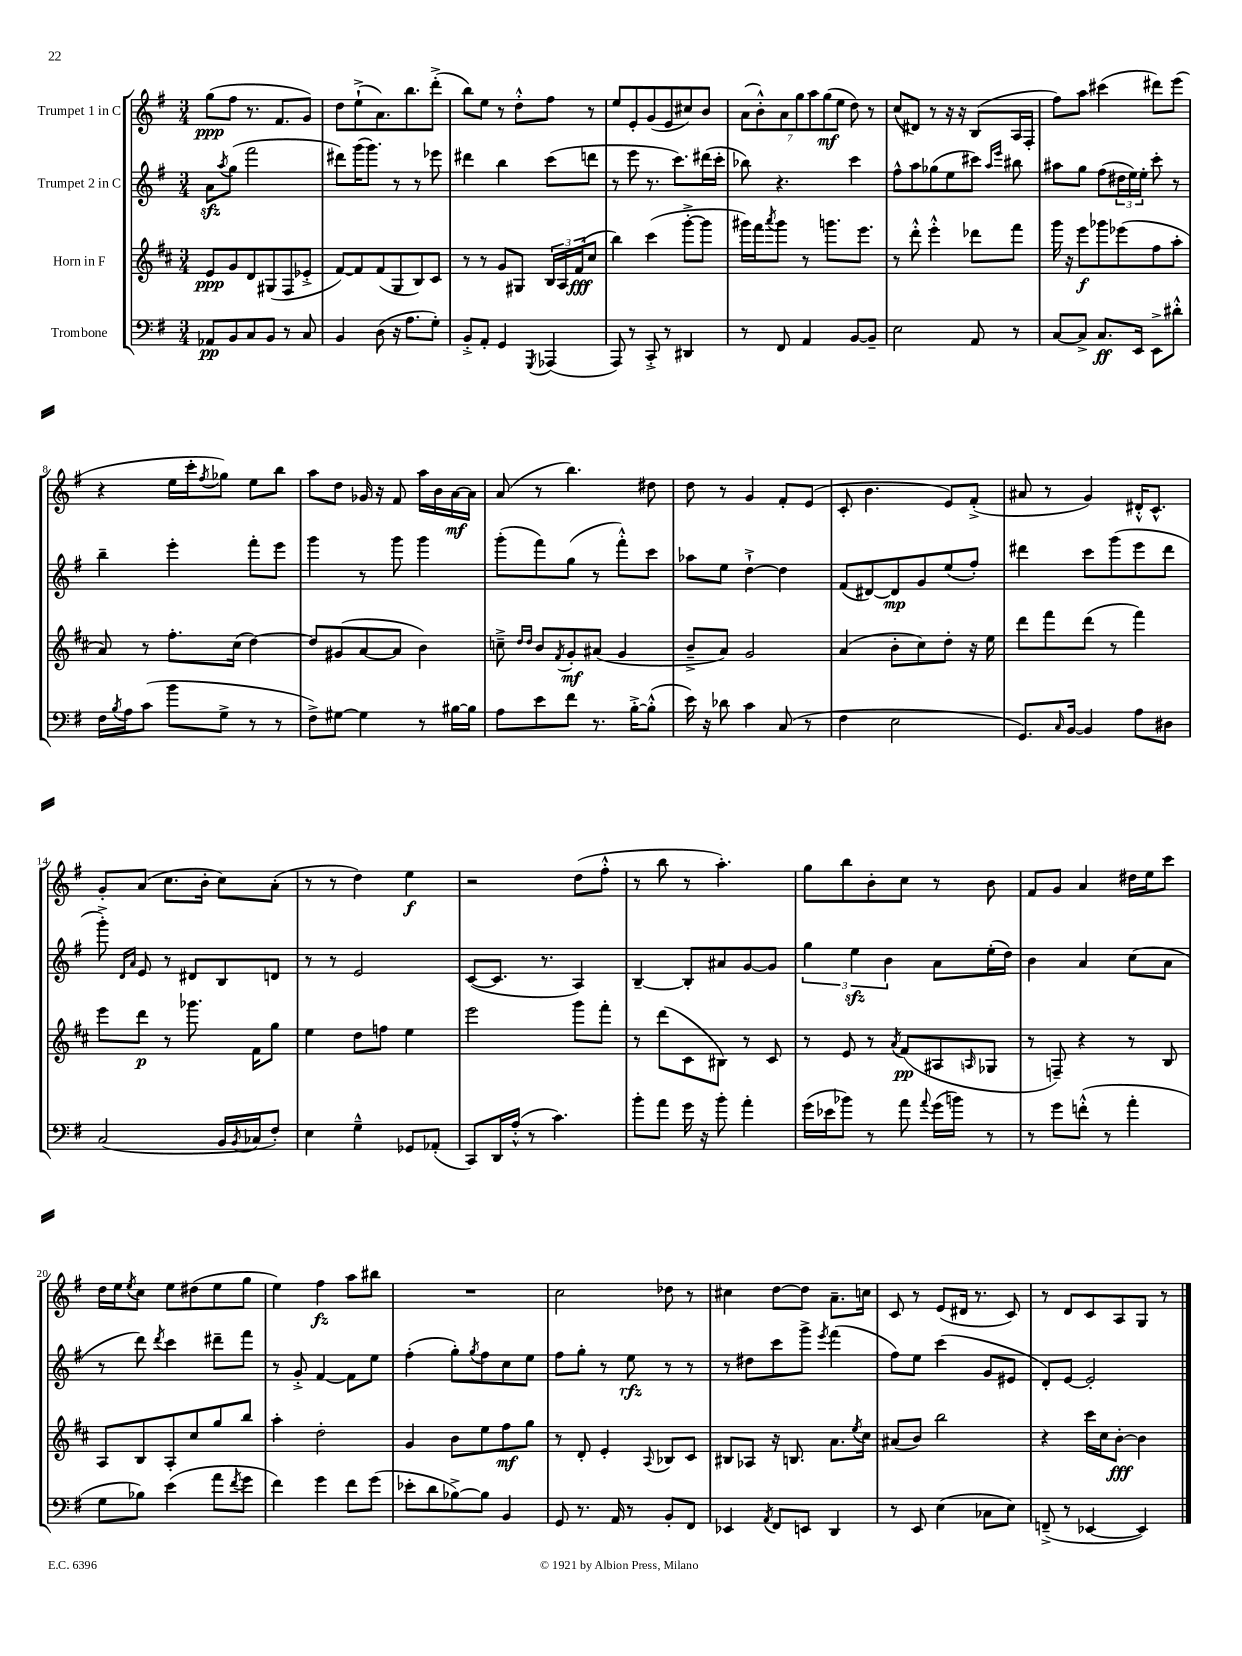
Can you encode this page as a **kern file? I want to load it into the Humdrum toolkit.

**kern	**dynam	**kern	**dynam	**kern	**dynam	**kern	**dynam
*part4	*part4	*part3	*part3	*part2	*part2	*part1	*part1
*staff4	*staff4	*staff3	*staff3	*staff2	*staff2	*staff1	*staff1
*I"Trombone	*	*I"Horn in F	*	*I"Trumpet 2 in C	*	*I"Trumpet 1 in C	*
*clefF4	*	*clefG2	*	*clefG2	*	*clefG2	*
*k[f#]	*	*k[f#c#]	*	*k[f#]	*	*k[f#]	*
*M3/4	*	*M3/4	*	*M3/4	*	*M3/4	*
=1	=1	=1	=1	=1	=1	=1	=1
8AA-X/L	pp	8e/L	ppp	8azz\L	.	(8gg\L	ppp
.	.	.	.	8qaa/	.	.	.
8BB/	.	8g/	.	(8gg\J	.	8ff#\J	.
8C/	.	8d/	.	2fff#\	.	8.r	.
8BB/J	.	(8G#X/	.	.	.	.	.
.	.	.	.	.	.	8.f#/L	.
8r	.	8F#/	.	.	.	.	.
8C/	.	8e-X'^/J	.	.	.	8g/J)	.
=2	=2	=2	=2	=2	=2	=2	=2
4BB/	.	[8f#/L)	.	8ddd#X\L)	.	8dd\L	.
.	.	8f#/]	.	(16ggg\K	.	(8ee`^\	.
.	.	.	.	8.ggg\J)	.	.	.
(8D\	.	(8f#/	.	.	.	8.a\)	.
16r	.	8G/	.	8r	.	.	.
8.A\L	.	.	.	.	.	8.bb\	.
.	.	8B/)	.	8r	.	.	.
8G'\J)	.	8c#/J	.	8eee-X\	.	(8ddd'^\J	.
=3	=3	=3	=3	=3	=3	=3	=3
8BB'^/L	.	8r	.	4ddd#X\	.	8bb\L)	.
8AA'/J	.	8r	.	.	.	8ee\J	.
4GG/	.	8g/L	.	4bb\	.	8r	.
.	.	8G#X/J	.	.	.	8dd'^^\L	.
8qGGG/	.	.	.	.	.	.	.
(4AAA-X/	.	24B/LL	.	(8ccc\L	.	8ff#\J	.
.	.	24A/	.	.	.	.	.
.	.	(24f#/J	fff	.	.	.	.
.	.	8cc#/J	.	8dddn\J	.	8r	.
=4	=4	=4	=4	=4	=4	=4	=4
8AAA/)	.	4bb\)	.	8r	.	8ee/L	.
8r	.	.	.	8eee\	.	8e'/	.
8CC'^/	.	(4ccc#\	.	8.r	.	(8g/	.
8r	.	.	.	.	.	8e/	.
.	.	.	.	8.ccc\L)	.	.	.
4DD#X/	.	[8ggg'^\L	.	.	.	8cc#X/)	.
.	.	8ggg\J]	.	(16ddd#X\L	.	8b/J	.
.	.	.	.	16ccc'\JJ	.	.	.
=5	=5	=5	=5	=5	=5	=5	=5
8r	.	16ggg#X\LL)	.	8bb-X\)	.	(14a\L	.
.	.	16fff#\J	.	.	.	.	.
.	.	.	.	.	.	14b'^^\)	.
.	.	8qaaa/	.	.	.	.	.
8FF#/	.	8ggg#\J	.	4.r	.	.	.
.	.	.	.	.	.	14a\	.
.	.	.	.	.	.	14gg\	.
4AA/	.	8r	.	.	.	.	.
.	.	.	.	.	.	14aa\	.
.	.	.	.	.	.	(14gg\	mf
.	.	8.gggn\L	.	.	.	.	.
.	.	.	.	.	.	14ee\J	.
[8BB/L	.	.	.	4ccc\	.	8dd\)	.
.	.	8.eee\J	.	.	.	.	.
8BB~/J]	.	.	.	.	.	8r	.
=6	=6	=6	=6	=6	=6	=6	=6
2E\	.	8r	.	8ff#^^\L	.	(8cc/L	.
.	.	8ddd'^^\	.	8aa\	.	8d#X/J)	.
.	.	4eee'^^\	.	(8gg-X\	.	8r	.
.	.	.	.	8ee\	.	16r	.
.	.	.	.	.	.	16r	.
8AA/	.	8ddd-X\L	.	8ccc#X\J)	.	(8B/L	.
.	.	.	.	16qqaa/LL	.	.	.
.	.	.	.	16qqeee/JJ	.	.	.
8r	.	8fff#\J	.	8bb#X\	.	16A/L	.
.	.	.	.	.	.	16F#'/JJ	.
=7	=7	=7	=7	=7	=7	=7	=7
[8C/L	.	16ggg\	.	8aa#X\L	.	8ff#\L)	.
.	.	16r	.	.	.	.	.
8C^/J]	.	8eee\L	f	8gg\J	.	8aa\J	.
8.C/L	ff	8ggg-X\	.	(8ff#\L	.	(4ccc#X\	.
.	.	(8eee-X\	.	24dd#X\L	.	.	.
.	.	.	.	24ee\)	.	.	.
16EE/Jk	.	.	.	.	.	.	.
.	.	.	.	24ee'\JJ	.	.	.
8EE^\L	.	8ff#\	.	8ccc'\	.	8ddd#X\L)	.
8d#X'^^\J	.	8aa'\J	.	8r	.	(8eee\J	.
!!LO:LB:g=z
=8	=8	=8	=8	=8	=8	=8	=8
16F#\LL	.	8a/)	.	4bb~\	.	4r	.
8qB/	.	.	.	.	.	.	.
16A\J	.	.	.	.	.	.	.
(8c\J	.	8r	.	.	.	.	.
8b\L	.	8.ff#'\L	.	4eee'\	.	16ee\LL	.
.	.	.	.	.	.	16ccc'\J	.
.	.	.	.	.	.	8qff#/	.
8G^\J	.	.	.	.	.	8gg-X\J)	.
.	.	(16cc#\Jk	.	.	.	.	.
8r	.	[4dd\)	.	8fff#'\L	.	8ee\L	.
8r	.	.	.	8eee\J	.	8bb\J	.
=9	=9	=9	=9	=9	=9	=9	=9
8F#^\L)	.	8dd/L]	.	4ggg\	.	8aa\L	.
[8G#X\J	.	(8g#X/	.	.	.	8dd\J	.
4G#\]	.	[8a/	.	8r	.	16g-X/	.
.	.	.	.	.	.	16r	.
.	.	8a/J]	.	8ggg\	.	8f#/	.
8r	.	4b\)	.	4ggg\	.	16aa\LL	.
.	.	.	.	.	.	16b\	.
[16B#X\LL	.	.	.	.	.	[16a\	mf
16B#\JJ]	.	.	.	.	.	16a\JJ]	.
=10	=10	=10	=10	=10	=10	=10	=10
8A\L	.	8ccn~^\	.	(8ggg'\L	.	(8a/	.
.	.	16qqdd/LL	.	.	.	.	.
.	.	16qqdd/JJ	.	.	.	.	.
8e\	.	8b/L	.	8fff#\)	.	8r	.
.	.	8qf#/	.	.	.	.	.
8f#\J	.	8g'/	mf	(8gg\J	.	4.bb\)	.
8.r	.	(8a#X/J	.	8r	.	.	.
.	.	4g/	.	8fff#'^^\L)	.	.	.
[16B'^\KL	.	.	.	.	.	.	.
(8B'^^\J]	.	.	.	8ccc\J	.	8dd#X\	.
=11	=11	=11	=11	=11	=11	=11	=11
16e\)	.	8b~^/L	.	8aa-X\L	.	8dd\	.
16r	.	.	.	.	.	.	.
8d-X\	.	8a/J)	.	8ee\J	.	8r	.
4c\	.	2g/	.	[4dd`^\	.	4g/	.
(8C/	.	.	.	4dd\]	.	8f#'/L	.
8r	.	.	.	.	.	(8e/J	.
=12	=12	=12	=12	=12	=12	=12	=12
4F#\	.	(4a/	.	(8f#/L	.	8c'/	.
.	.	.	.	[8d#X/)	.	4.b\	.
2E\	.	8b'\L	.	8d#/]	mp	.	.
.	.	8cc#\)	.	8g/	.	.	.
.	.	8dd'\J	.	(8ee/	.	8e/L)	.
.	.	16r	.	8ff#'/J)	.	(8f#'^/J	.
.	.	16ee\	.	.	.	.	.
=13	=13	=13	=13	=13	=13	=13	=13
8.GG/L)	.	8ddd\L	.	4ddd#X\	.	8a#X/	.
.	.	8fff#\	.	.	.	8r	.
16qqC/	.	.	.	.	.	.	.
[16BB/Jk	.	.	.	.	.	.	.
4BB/]	.	(8ddd\J	.	8ccc\L	.	4g/)	.
.	.	8r	.	(8ggg\	.	.	.
8A\L	.	4fff#\)	.	8eee\	.	16d#X'^^/KL	.
.	.	.	.	.	.	8.c^^/J	.
8D#X\J	.	.	.	8ddd#\J	.	.	.
!!LO:LB:g=z
=14	=14	=14	=14	=14	=14	=14	=14
(2C/	.	8eee\L	.	8ggg'^\)	.	8g'/L	.
.	.	.	.	16qqd/LL	.	.	.
.	.	.	.	16qqa/JJ	.	.	.
.	.	8ddd\J	p	8e/	.	(8a/J	.
.	.	8r	.	8r	.	8.cc\L	.
.	.	8.ggg-X\	.	8d#X/L	.	.	.
.	.	.	.	.	.	16b'\Jk	.
16BB/LL	.	.	.	8B/	.	8cc\L)	.
8qBB/	.	.	.	.	.	.	.
16C-X/J	.	16f#\KL	.	.	.	.	.
8F#'/J)	.	8gg\J	.	8dn/J	.	(8a'\J	.
=15	=15	=15	=15	=15	=15	=15	=15
4E\	.	4ee\	.	8r	.	8r	.
.	.	.	.	8r	.	8r	.
4G~^^\	.	8dd\L	.	2e/	.	4dd\)	.
.	.	8ffn\J	.	.	.	.	.
8GG-X/L	.	4ee\	.	.	.	4ee\	f
(8AA-X'/J	.	.	.	.	.	.	.
=16	=16	=16	=16	=16	=16	=16	=16
8CC/L)	.	2eee\	.	([8c/L	.	2r	.
16DD/L	.	.	.	8.c/J]	.	.	.
(16A'^^/JJ	.	.	.	.	.	.	.
8r	.	.	.	.	.	.	.
.	.	.	.	8.r	.	.	.
4.c\)	.	.	.	.	.	.	.
.	.	8ggg\L	.	4A/)	.	(8dd\L	.
.	.	8fff#'\J	.	.	.	8ff#'^^\J	.
=17	=17	=17	=17	=17	=17	=17	=17
8b'\L	.	8r	.	[4B~/	.	8r	.
8a\J	.	(8ddd\L	.	.	.	8bb\	.
16g\	.	8c#\	.	8B'/L]	.	8r	.
16r	.	.	.	.	.	.	.
8b'\	.	8B#X\J)	.	8a#X/	.	4.aa'\)	.
4a'\	.	8r	.	[8g/	.	.	.
.	.	8c#/	.	8g/J]	.	.	.
=18	=18	=18	=18	=18	=18	=18	=18
(16g\LL	.	8r	.	6gg\	.	8gg\L	.
16e-X\J	.	.	.	.	.	.	.
8b-X\J)	.	8e/	.	.	.	8bb\	.
.	.	.	.	6eezz\	.	.	.
8r	.	8r	.	.	.	8b'\	.
.	.	.	.	6b\	.	.	.
.	.	8qa/	.	.	.	.	.
8a\	.	(8f#/L	pp	.	.	8cc\J	.
8qqa/	.	.	.	.	.	.	.
(16g\LL	.	8A#X/	.	8a\L	.	8r	.
16bn\JJ)	.	.	.	.	.	.	.
.	.	16qqAn/	.	.	.	.	.
8r	.	8G-X/J	.	(16ee'\L	.	8b\	.
.	.	.	.	16dd\JJ)	.	.	.
=19	=19	=19	=19	=19	=19	=19	=19
8r	.	8r	.	4b\	.	8f#/L	.
8g\L	.	8Fn~/)	.	.	.	8g/J	.
(8fn'^^\J	.	4r	.	4a/	.	4a/	.
8r	.	.	.	.	.	.	.
4a'\	.	8r	.	(8cc\L	.	16dd#X\LL	.
.	.	.	.	.	.	16ee\J	.
.	.	8B/	.	8a\J	.	8ccc\J	.
!!LO:LB:g=z
=20	=20	=20	=20	=20	=20	=20	=20
8G\L	.	8A/L	.	8r	.	16dd\LL	.
.	.	.	.	.	.	16ee\J	.
.	.	.	.	.	.	8qee/	.
8B-X\J)	.	8B/	.	8ddd\)	.	8cc\J	.
.	.	.	.	8qddd/	.	.	.
(4e\	.	8A'/	.	4ccc\	.	8ee\L	.
.	.	8cc#/	.	.	.	(8dd#X\	.
8a\L	.	8gg/	.	8ddd#X~\L	.	8ee\	.
8qf#/	.	.	.	.	.	.	.
8g\J	.	8bb/J	.	8fff#\J	.	8gg\J	.
=21	=21	=21	=21	=21	=21	=21	=21
4f#\)	.	4aa'\	.	8r	.	4ee\)	.
.	.	.	.	8g'^/	.	.	.
4g\	.	2dd'\	.	[4f#/	.	4ff#\	fz
8f#\L	.	.	.	8f#\L]	.	8aa\L	.
(8g\J	.	.	.	8ee\J	.	8bb#X\J	.
=22	=22	=22	=22	=22	=22	=22	=22
8e-X'\L	.	4g/	.	(4ff#'\	.	2.r	.
8d\	.	.	.	.	.	.	.
[8B-X^\)	.	8b\L	.	8gg'\L)	.	.	.
.	.	.	.	8qgg/	.	.	.
8B-\J]	.	8ee\	.	8ff#\	.	.	.
4BB/	.	8ff#\	mf	8cc\	.	.	.
.	.	8gg\J	.	8ee\J	.	.	.
=23	=23	=23	=23	=23	=23	=23	=23
8GG/	.	8r	.	8ff#\L	.	2cc\	.
8.r	.	8d'/	.	8gg'\J	.	.	.
.	.	4e'/	.	8r	.	.	.
16AA/	.	.	.	.	.	.	.
8r	.	.	.	8ee\	rfz	.	.
.	.	8qqA/	.	.	.	.	.
8BB'/L	.	8B-X/L	.	8r	.	8dd-X\	.
8FF#/J	.	8c#/J	.	8r	.	8r	.
=24	=24	=24	=24	=24	=24	=24	=24
4EE-X/	.	8B#X/L	.	8r	.	4cc#X\	.
.	.	8A-X/J	.	8dd#X\L	.	.	.
8qAA/	.	.	.	.	.	.	.
8FF#/L	.	16r	.	8ccc\	.	[8dd\L	.
.	.	8.Bn/	.	.	.	.	.
8EEn/J	.	.	.	8ggg^\J	.	8dd\J]	.
.	.	.	.	8qeee/	.	.	.
4DD/	.	8.a\L	.	(4fff#\	.	8.a~\L	.
.	.	8qee/	.	.	.	.	.
.	.	16cc#\Jk	.	.	.	16ccn\Jk	.
=25	=25	=25	=25	=25	=25	=25	=25
8r	.	(8a#X/L	.	8ff#\L)	.	8c/	.
8EE/	.	8b/J)	.	8ee\J	.	8r	.
(4E\	.	2bb\	.	(4ccc\	.	(8e/L	.
.	.	.	.	.	.	16d#X/Jk	.
.	.	.	.	.	.	8.r	.
8C-X\L	.	.	.	8g/L	.	.	.
8E\J)	.	.	.	8e#X/J	.	8c/)	.
=26	=26	=26	=26	=26	=26	=26	=26
(8FFn~^/	.	4r	.	8d'/L)	.	8r	.
8r	.	.	.	[8e/J	.	8d/L	.
[4EE-X/	.	16ccc#\LL	.	2e'/]	.	8c/	.
.	.	16cc#\J	.	.	.	.	.
.	.	[8b'\J	fff	.	.	8A/	.
4EE-/])	.	4b\]	.	.	.	8G/J	.
.	.	.	.	.	.	8r	.
==	==	==	==	==	==	==	==
*-	*-	*-	*-	*-	*-	*-	*-
